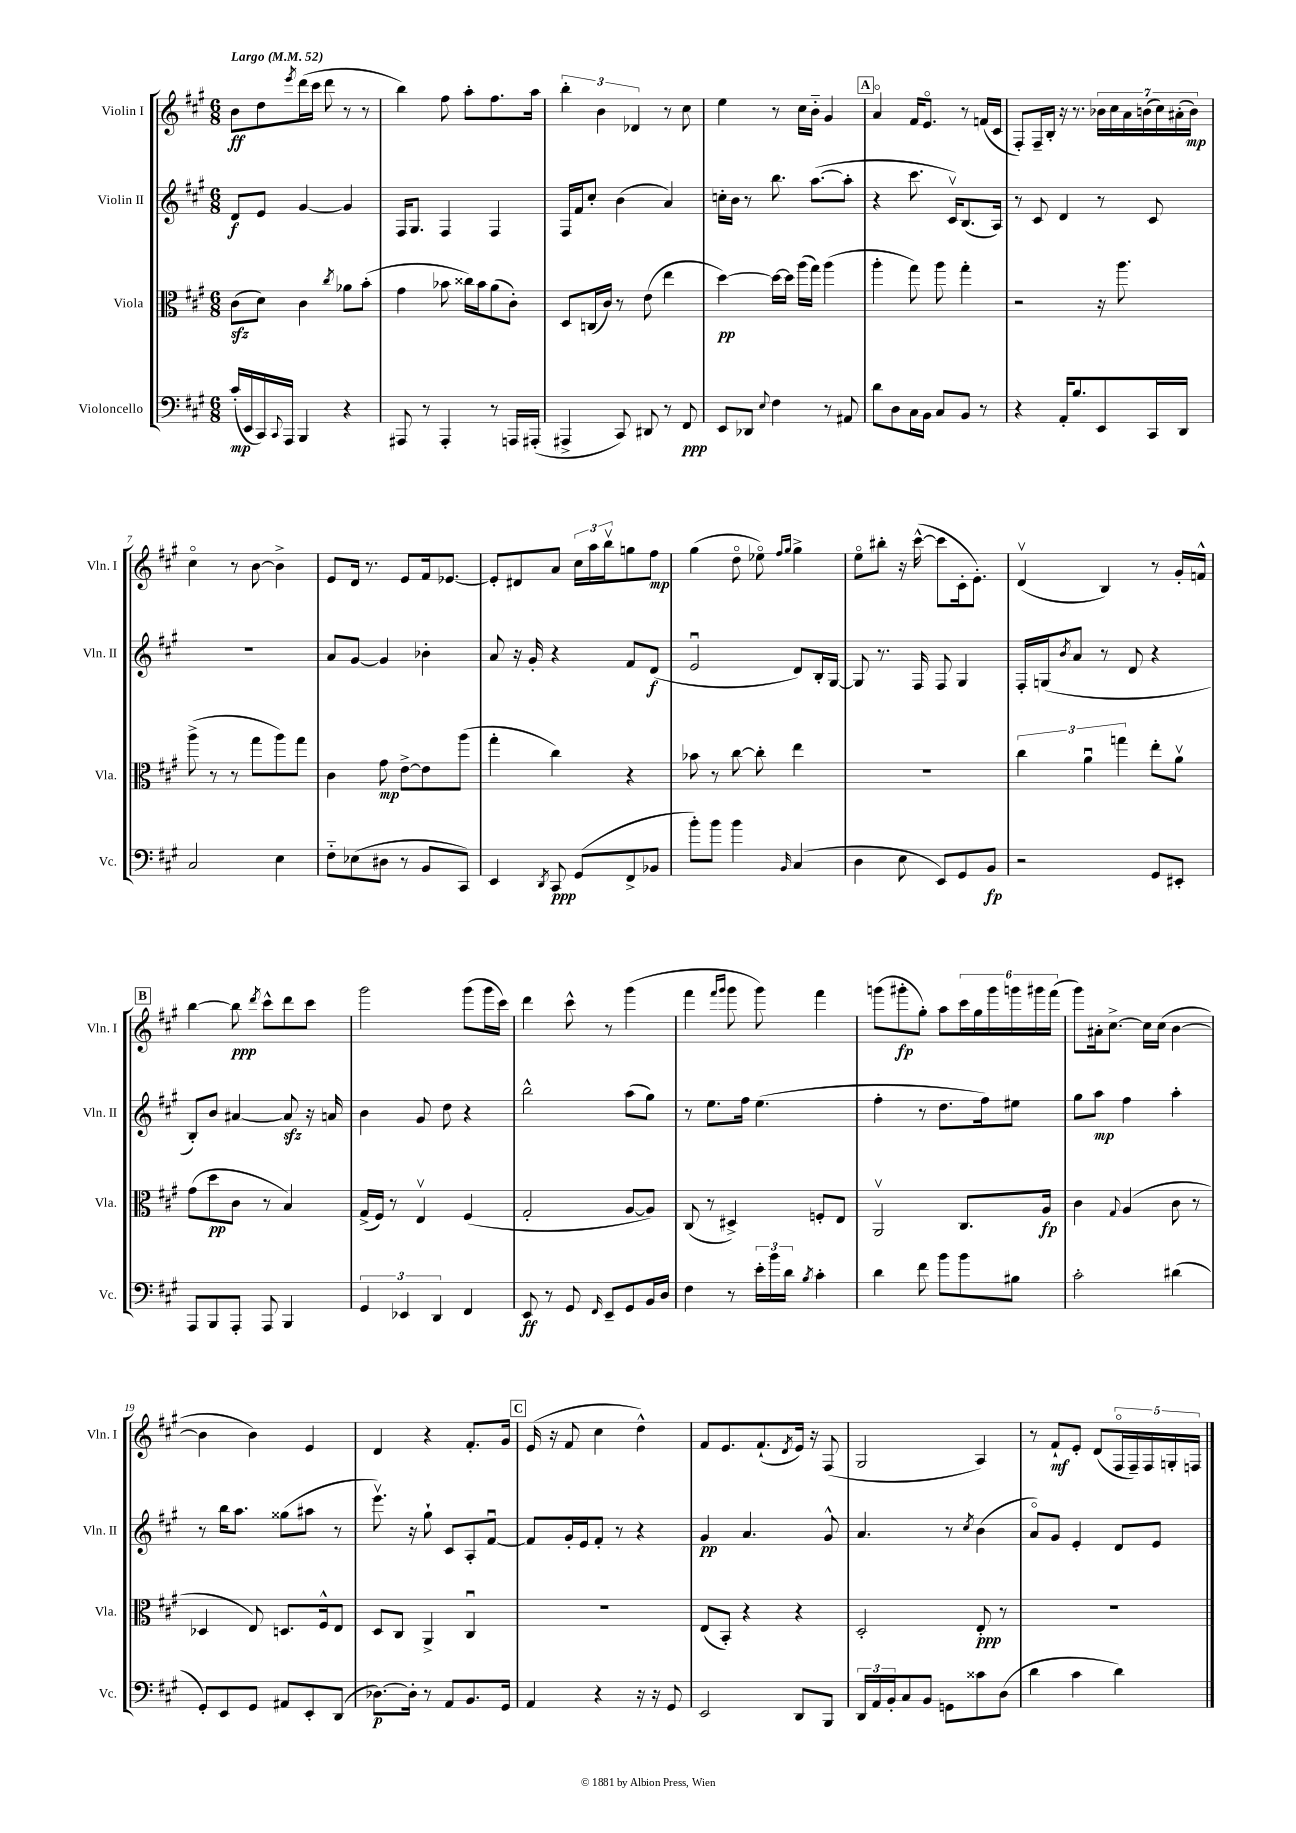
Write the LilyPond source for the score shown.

<<
\new StaffGroup <<
\new Staff = "s0" \with { instrumentName = "Violin I" shortInstrumentName = "Vln. I" } {
    \clef treble \key a \major \numericTimeSignature \time 6/8 \tempo "Largo" 4 = 52
    b'8\ff d''8 \acciaccatura { e'''8 } d'''16( cis'''16 d'''8 r8 r8 |
    b''4) fis''8 a''8-. fis''8. a''16 |
    \tuplet 3/2 { b''4-. b'4 des'4 } r8 cis''8 |
    e''4 r8 cis''16 b'16-_ gis'4 |
    \mark \markup { \box "A" } a'4\flageolet fis'16 e'8.\flageolet r8 f'16( cis'16 |
    fis8-.) fis16-- b16-. r16 r8. \tuplet 7/4 { bes'16 cis''16 a'16 b'16( cis''16) ais'16-.( b'16\mp) } |
    cis''4\flageolet r8 b'8~ b'4-> |
    e'8 d'16 r8. e'8 fis'16 ees'8.~ |
    ees'8-. dis'8 a'8 \tuplet 3/2 { cis''16 a''16 b''16\upbow } g''8 fis''8\mp |
    gis''4( d''8\flageolet ees''8\flageolet) \grace { fis''16 gis''16 } gis''4-> |
    e''8\flageolet bis''8-. r16 cis'''16~-^( cis'''8 cis'16-. e'8.-.) |
    d'4\upbow( b4) r8 gis'16-. f'16-^ |
    \mark \markup { \box "B" } b''4~ b''8\ppp \acciaccatura { d'''8 } cis'''8-^ d'''8 cis'''8 |
    gis'''2 gis'''8( gis'''16 cis'''16) |
    d'''4 cis'''8-^ r8 gis'''4( |
    fis'''4 \grace { fis'''16 gis'''16 } gis'''8 gis'''8) fis'''4 |
    g'''8( gis'''8-.\fp gis''8-.) a''8 \tuplet 6/4 { cis'''16 gis''16 gis'''16 g'''16 gis'''16 fis'''16( } |
    gis'''8) ais'16-. cis''8.~-> cis''16 cis''16( b'4~ |
    b'4 b'4) e'4 |
    d'4 r4 fis'8.-. gis'16 |
    \mark \markup { \box "C" } e'16( r16 fis'8 cis''4 d''4-^) |
    fis'8 e'8. fis'8.-!( \acciaccatura { d'8 } e'16) r16 fis8( |
    gis2 a4) |
    r8 fis'8-!\mf e'8-. d'8( \tuplet 5/4 { fis16\flageolet fis16--) fis16 g16-. f16 } \bar "|." |
}
\new Staff = "s1" \with { instrumentName = "Violin II" shortInstrumentName = "Vln. II" } {
    \clef treble \key a \major \numericTimeSignature \time 6/8
    d'8\f e'8 gis'4~ gis'4 |
    fis16 gis8. fis4 fis4 |
    fis16 fis'16 cis''8-. b'4( a'4) |
    c''16-. b'16 r8 b''8. a''8.~( a''8-. |
    \mark \markup { \box "A" } r4 cis'''8. cis'16\upbow) b8.( a16) |
    r8 cis'8 d'4 r8 cis'8 |
    R2. |
    a'8 gis'8~ gis'4 bes'4-. |
    a'8 r16 gis'16-. r4 fis'8 d'8\f( |
    e'2\downbow d'8) b16-. gis16~ |
    gis8 r8. fis16 fis8 gis4 |
    fis16-. g16( \acciaccatura { b'8 } a'8 r8 d'8 r4 |
    \mark \markup { \box "B" } b8-.) b'8 ais'4~ ais'8\sfz r16 a'16 |
    b'4 gis'8 d''8 r4 |
    b''2-^ a''8( gis''8) |
    r8 e''8. fis''16 e''4.( |
    fis''4-. r8 d''8. fis''16) eis''8 |
    gis''8 a''8\mp fis''4 a''4-. |
    r8 b''16 a''8. gisis''8( ais''8 r8 |
    e'''8.\upbow) r16 gis''8-! cis'8 a8-. fis'8~\downbow |
    \mark \markup { \box "C" } fis'8 gis'16-. e'16 fis'8-. r8 r4 |
    gis'4\pp a'4. gis'8-^ |
    a'4. r8 \acciaccatura { cis''8 } b'4( |
    a'8\flageolet) gis'8 e'4-. d'8 e'8 \bar "|." |
}
\new Staff = "s2" \with { instrumentName = "Viola" shortInstrumentName = "Vla." } {
    \clef alto \key a \major \numericTimeSignature \time 6/8
    cis'8\sfz( d'8) cis'4 \acciaccatura { cis''8 } aes'8 b'8-.( |
    gis'4 bes'8 cisis''16) bes'16 a'8( cis'8-.) |
    d8 c16( cis'16) r8 e'8( e''4 |
    d''4~\pp) d''16~ d''16 a''16( gis''16) a''4( |
    \mark \markup { \box "A" } a''4-. gis''8) a''8 gis''4-. |
    r2 r16 a''8. |
    a''8->( r8 r8 gis''8 a''8) gis''8 |
    cis'4 gis'8\mp e'8~-> e'8 a''8( |
    gis''4-. cis''4) r4 |
    bes'8 r8 cis''8~ cis''8-. e''4 |
    R2. |
    \tuplet 3/2 { cis''4 a'4\downbow g''4 } e''8-. a'8\upbow |
    \mark \markup { \box "B" } gis'8( d''8\pp cis'8 r8 b4) |
    gis16->( fis16) r8 e4\upbow fis4( |
    gis2-. a8~ a8) |
    cis8( r8 dis4->) f8-. e8 |
    a,2\upbow cis8. a16\fp |
    cis'4 \appoggiatura { gis8 } a4( cis'8 r8 |
    des4 e8) d8. fis16-^ e8 |
    d8 cis8 a,4-> cis4\downbow |
    \mark \markup { \box "C" } R2. |
    e8( b,8-.) r4 r4 |
    d2-. e8-.\ppp r8 |
    R2. \bar "|." |
}
\new Staff = "s3" \with { instrumentName = "Violoncello" shortInstrumentName = "Vc." } {
    \clef bass \key a \major \numericTimeSignature \time 6/8
    cis'16-.\mp( e,16 cis,16) \appoggiatura { cis,8 } a,,16 b,,4 r4 |
    ais,,8 r8 ais,,4-. r8 a,,16 ais,,16-.( |
    ais,,4-> cis,8) dis,8 r8 fis,8\ppp |
    e,8 des,8 \appoggiatura { e8 } fis4 r8 ais,8 |
    \mark \markup { \box "A" } d'8 d8 cis16 b,16 cis8 b,8 r8 |
    r4 a,16-. b8. e,8 cis,16 d,16 |
    cis2 e4 |
    fis8-_ ees8( dis8 r8 b,8 cis,8) |
    e,4 \acciaccatura { d,8 } cis,8\ppp gis,8( fis,8-> bes,8 |
    b'8-.) b'8 b'4 \grace { b,16 } cis4( |
    d4 e8 e,8) gis,8 b,8\fp |
    r2 gis,8 eis,8-. |
    \mark \markup { \box "B" } a,,8 b,,8 a,,8-. a,,8 b,,4 |
    \tuplet 3/2 { gis,4 ees,4 d,4 } fis,4 |
    e,8\ff r8 gis,8 \grace { fis,16 } e,8-- gis,8 b,16 d16 |
    fis4 r8 \tuplet 3/2 { e'16-. b'16 d'16 } \acciaccatura { b8 } cis'4-. |
    d'4 fis'8 b'8 b'8 bis8 |
    cis'2-. dis'4( |
    gis,8-.) e,8 gis,8 ais,8 e,8-. d,8( |
    des8.~\p) des16-. r8 a,8 b,8. gis,16 |
    \mark \markup { \box "C" } a,4 r4 r16 r16 gis,8 |
    e,2 d,8 b,,8 |
    \tuplet 3/2 { d,16 a,16 b,16-. } cis8 b,8 g,8 cisis'8 d8( |
    d'4 cis'4 d'4) \bar "|." |
}
>>
>>
